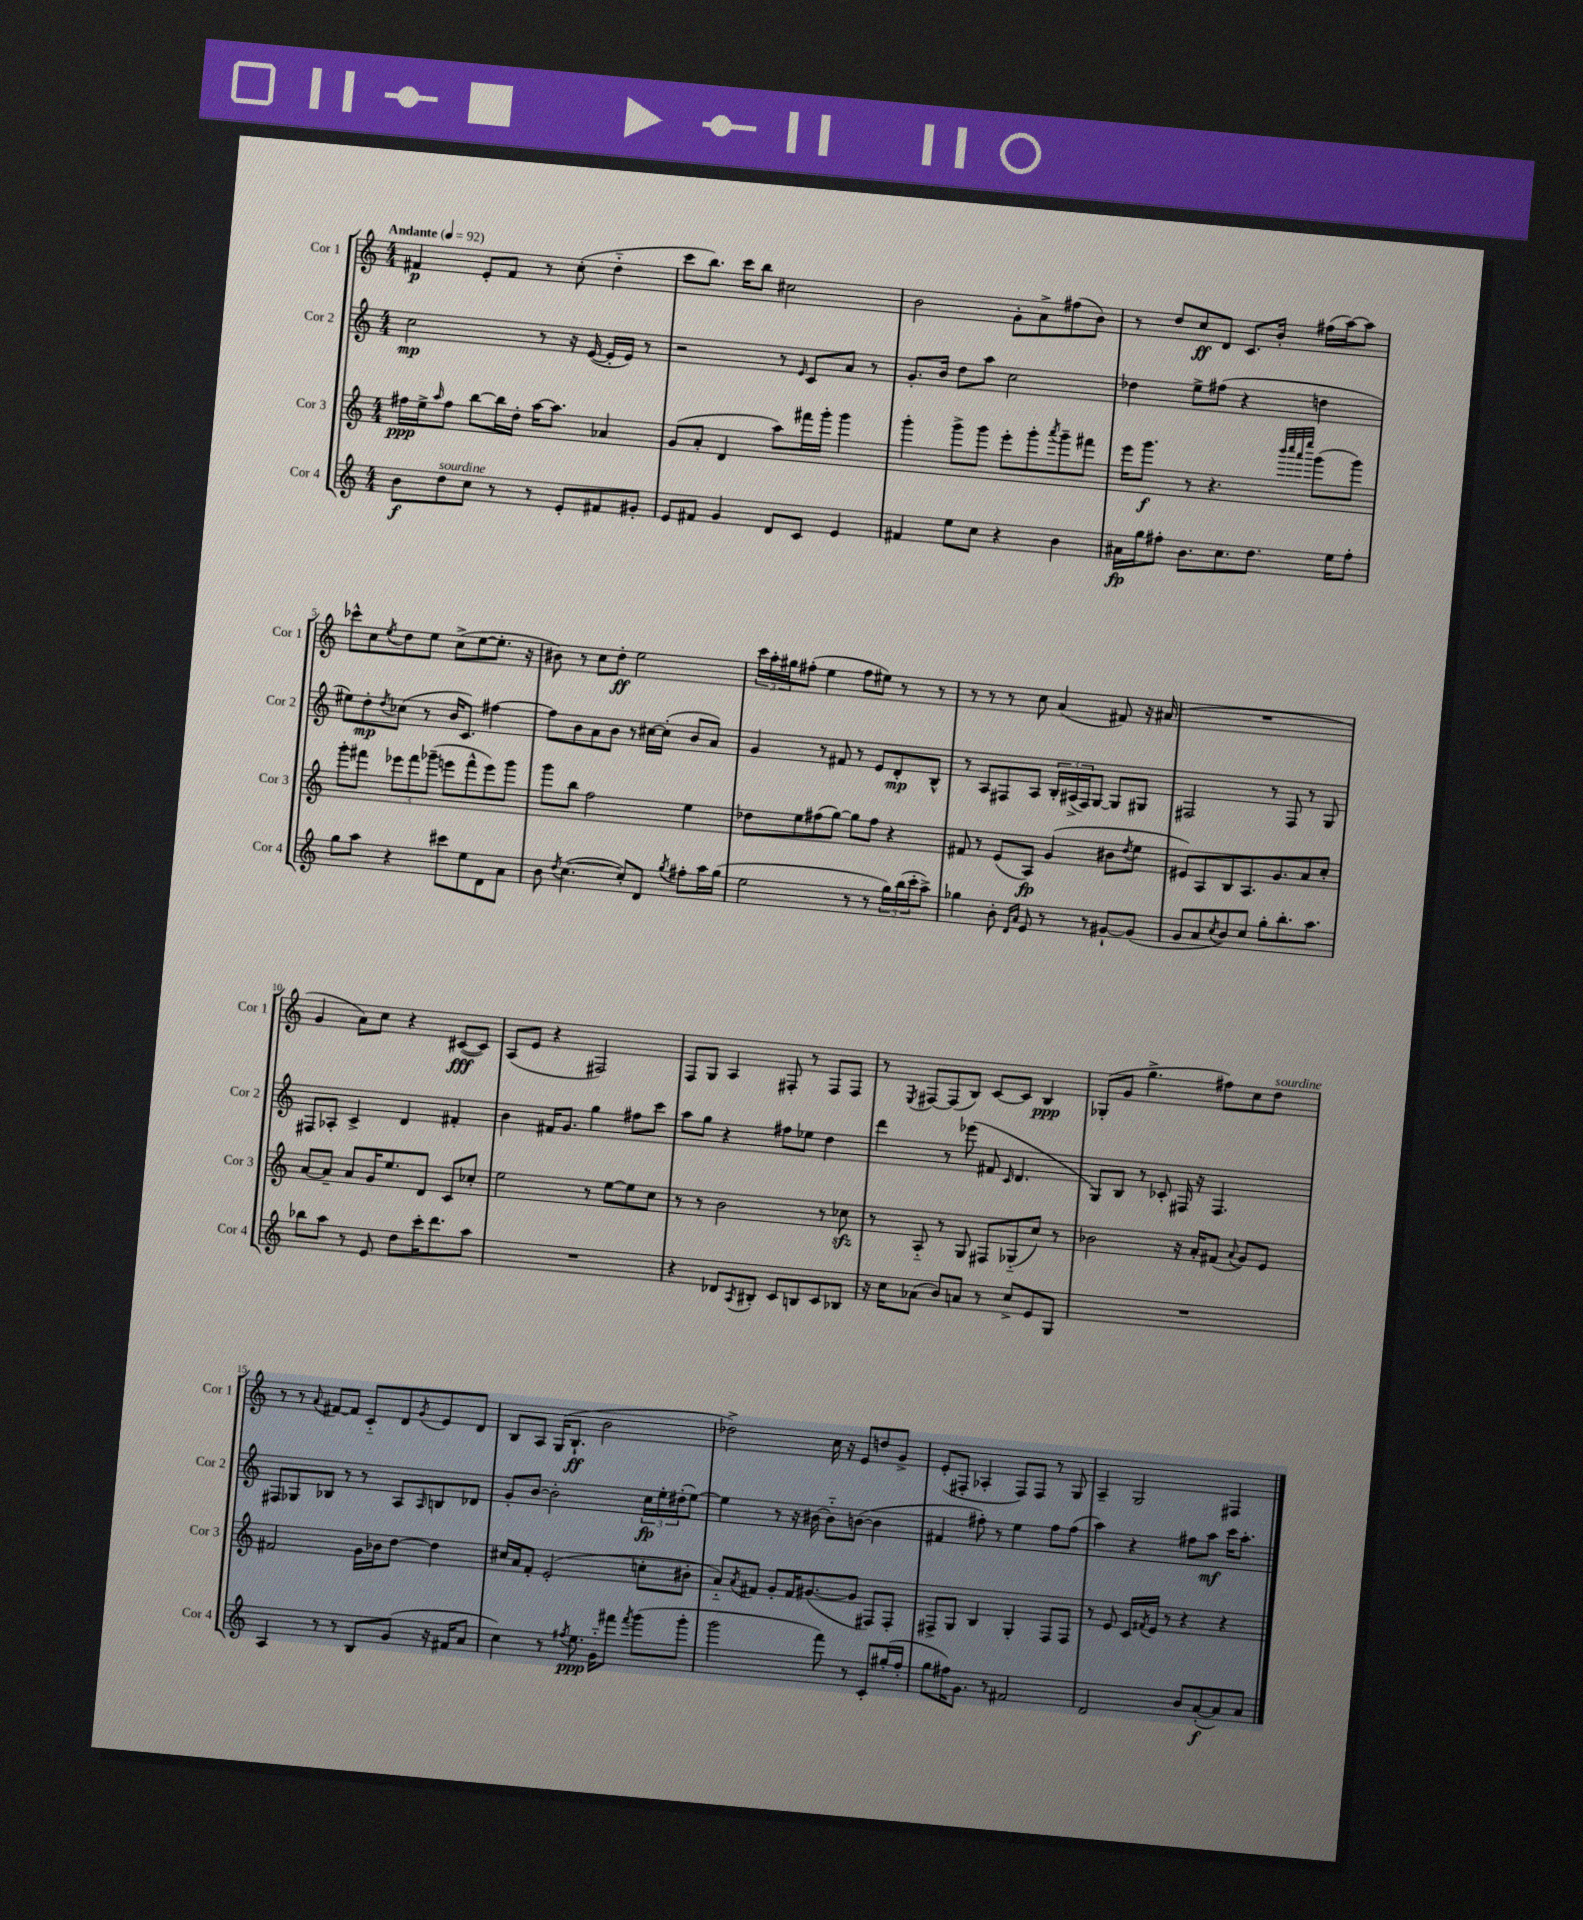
<<
\new StaffGroup <<
\new Staff = "s0" \with { instrumentName = "Cor 1" shortInstrumentName = "Cor 1" } {
    \clef treble \key c \major \numericTimeSignature \time 4/4 \tempo "Andante" 4 = 92
    fis'4\p e'8-. fis'8 r8 c''8-.( d''4-_ |
    c'''8 b''8.) c'''16 b''8 cis''2 |
    b'2 g'8-. a'8-> fis''8( b'8) |
    r8 d''8 c''8\ff d'8 c'8. b'16-. fis''16( a''16~) a''8 |
    ces'''8-^ c''8 \acciaccatura { e''8 } d''8 e''8 c''8->( e''8~ e''8.-. r16 |
    bis'8) r8 c''8 d''8-.\ff e''2 |
    \tuplet 3/2 { c'''16 a''16-. gis''16 } fis''8-.( e''4 fis''8 eis''8) r8 r8 |
    r8 r8 r8 c''8 a'4( fis'8) r16 ais'16( |
    R1 |
    g'4 a'8) c''8 r4 cis'8~\fff( cis'8) |
    a8( e'8 r4 fis2) |
    f8 g8 a4 fis8-. r8 fis8 fis8 |
    r8 \acciaccatura { e8 } fis8~ fis8( b8) c'8~ c'8 b4\ppp |
    ges8-.( g'8 g''4.-> fis''8) c''8 d''8^\markup { \italic "sourdine" } |
    r8 r8 \appoggiatura { a'8 } fis'8~ fis'8 c'8-_ d'8 \acciaccatura { g'8 } e'8 d'8 |
    b8 a8 g16( b8.-!\ff b'2 |
    des''2->) c''16 r16 e'8 d''8 g'8-> |
    e'8-.( fis8-. aes4-. fis8) fis8 r8 g8 |
    a4-- g2 fis4 \bar "|." |
}
\new Staff = "s1" \with { instrumentName = "Cor 2" shortInstrumentName = "Cor 2" } {
    \clef treble \key c \major \numericTimeSignature \time 4/4
    c''2\mp r8 r16 e'16~( e'16-. e'16) r8 |
    r2 r8 \grace { e'16 } c'8 a'8 r8 |
    g'8.-. b'16 d''8 a''8 c''2 |
    des''4 e''8-> fis''8( r4 d''4 |
    eis''8) d''8-.\mp \acciaccatura { d''8 } ces''8( r8 b'16 c'8.) fis''4~ |
    fis''8 b'8 a'8 b'8 r8 cis''16~ cis''16-.( b'8 a'8) |
    g'4 r8 fis'8 r8 e'8 d'8-.\mp b8-^ |
    r8 a8 fis8 a8 \tuplet 3/2 { b16-. ais16->( fis16) } g8~ g8 gis8 |
    fis2 r8 fis8 r8 g8 |
    fis8 aes8-. c'4-> d'4 fis'4-. |
    b'4 fis'16 g'8. g''4 fis''8 c'''8 |
    a''8 g''8 r4 fis''8 ees''8 d''4 |
    d'''4 r8 ees'''8( fis'8 \grace { c'16 } d'4. |
    g8) b8 r8 ces'8-. fis16 r16 fis4. |
    fis8 ges8 bes8 r8 r8 a8 \grace { a16 } b8 des'8 |
    g'8-. b'8~ b'2-. \tuplet 3/2 { c''16\fp e''16-. dis''16-.( } e''8~) |
    e''4 r8 r16 bis'16~ bis'8-_ b'8~( b'4 |
    fis'4 fis''8-.) r8 e''4 fis''8 fis''8( |
    a''4) r4 fis''8 a''8\mf c'''16 a''8.-. \bar "|." |
}
\new Staff = "s2" \with { instrumentName = "Cor 3" shortInstrumentName = "Cor 3" } {
    \clef treble \key c \major \numericTimeSignature \time 4/4
    fis''16\ppp e''16-> \grace { a''16 } fis''8 b''8~ b''16 d''16-. a''16~ a''8. aes'4 |
    g'8( a'8-. d'4 a''8) fis'''16 g'''16-. g'''4 |
    g'''4-. g'''8-> g'''8 e'''8-. g'''8-. \acciaccatura { a'''8 } g'''8-- fis'''8 |
    e'''16 g'''8.\f r8 r4. \grace { b'''32 c''''32 a'''32 e''''32 } g'''8( g'''8) |
    g'''8-. fis'''8 \tuplet 3/2 { ees'''8 fis'''8 ges'''8--( } e'''8 fis'''8-^ e'''8) ges'''8 |
    g'''8 b''8 f''2 e''4 |
    des''8 e''8 fis''8( g''8~) g''8 fis''8 r4 |
    fis'8 r8 e'8( a8\fp) g'4( bis'8 \acciaccatura { d''8 } e''8 |
    eis'8) a8 b8 a8. g'8. a'8 c''8-. |
    a'8~ a'8-- a'8 g'16 e''8. d'8 c'8 ces''8-. |
    e''2 r8 e''8~ e''8 c''8 |
    r8 r8 b'2 r8 ces''8\sfz |
    r8 a8-_ r8 g8 fis8 ges8-_( c''8) r8 |
    bes'2 r16 a'16-. fis'8( \appoggiatura { a'8 } g'8) e'8 |
    fis'2 g'16 bes'16 d''8~ d''4 |
    cis''16 a'16 f'8-. e'2-.( c''8-. bis'8-. |
    a'8-_) \acciaccatura { a'8 } fis'8 g'8-. fis'16 gis'8.~( gis'8 fis8) fis8-. |
    fis8-> g8 b4 g4-. fis8 fis8 |
    r8 e'8 c'16 \acciaccatura { fis'8 } e'16 r8 r4 r4 \bar "|." |
}
\new Staff = "s3" \with { instrumentName = "Cor 4" shortInstrumentName = "Cor 4" } {
    \clef treble \key c \major \numericTimeSignature \time 4/4
    b'8\f d''8^\markup { \italic "sourdine" } c''8 r8 r8 e'8-. fis'8 gis'8-. |
    e'8 fis'8 g'4 d'8 c'8 e'4 |
    fis'4 e''8 c''8 r4 b'4 |
    ais'16\fp g''16 fis''8-. b'8. c''8. d''8. e''16 fis''8-. |
    g''8 a''8 r4 cis'''8 e''8 d'8 a'8 |
    b'8 \acciaccatura { d''8 } c''4.~( c''8-.) d'8 \acciaccatura { g''8 } fis''8-. a''16 g''16( |
    e''2 r8 r8 \tuplet 3/2 { g''16) b''16( c'''16-. } a''8->) |
    ges''4 b'8-. \grace { d'16 a'16 } e'8 r8 r8 gis'8~-! gis'8( |
    g'8 a'8 \acciaccatura { c''8 } b'8) c''8 g''8-. b''8.-. a''8. |
    bes''8 a''8 r8 e'8 d''8 c'''16-. d'''8. a''8 |
    R1 |
    r4 des'8 \acciaccatura { a8 } bis8-. c'8 b8 c'8 bes8 |
    r16 c''16 aes'8( b'8) a'8 r8 c''8-> e'8 g8 |
    R1 |
    a4 r8 r8 b8 g'8( r16 fis'16 a'8 |
    c''4) r8 \acciaccatura { fis''8 } e''8.\ppp g'16-_ fis'''8 \acciaccatura { fis'''8 } g'''8( g'''8-. |
    g'''2 f'''8) r8 c'8-. gis''16-.( f''16-. |
    g''8 fis''16) g'8. r8 fis'2 |
    d'2 b'8 a'8~-.\f( a'8) a'8 \bar "|." |
}
>>
>>
